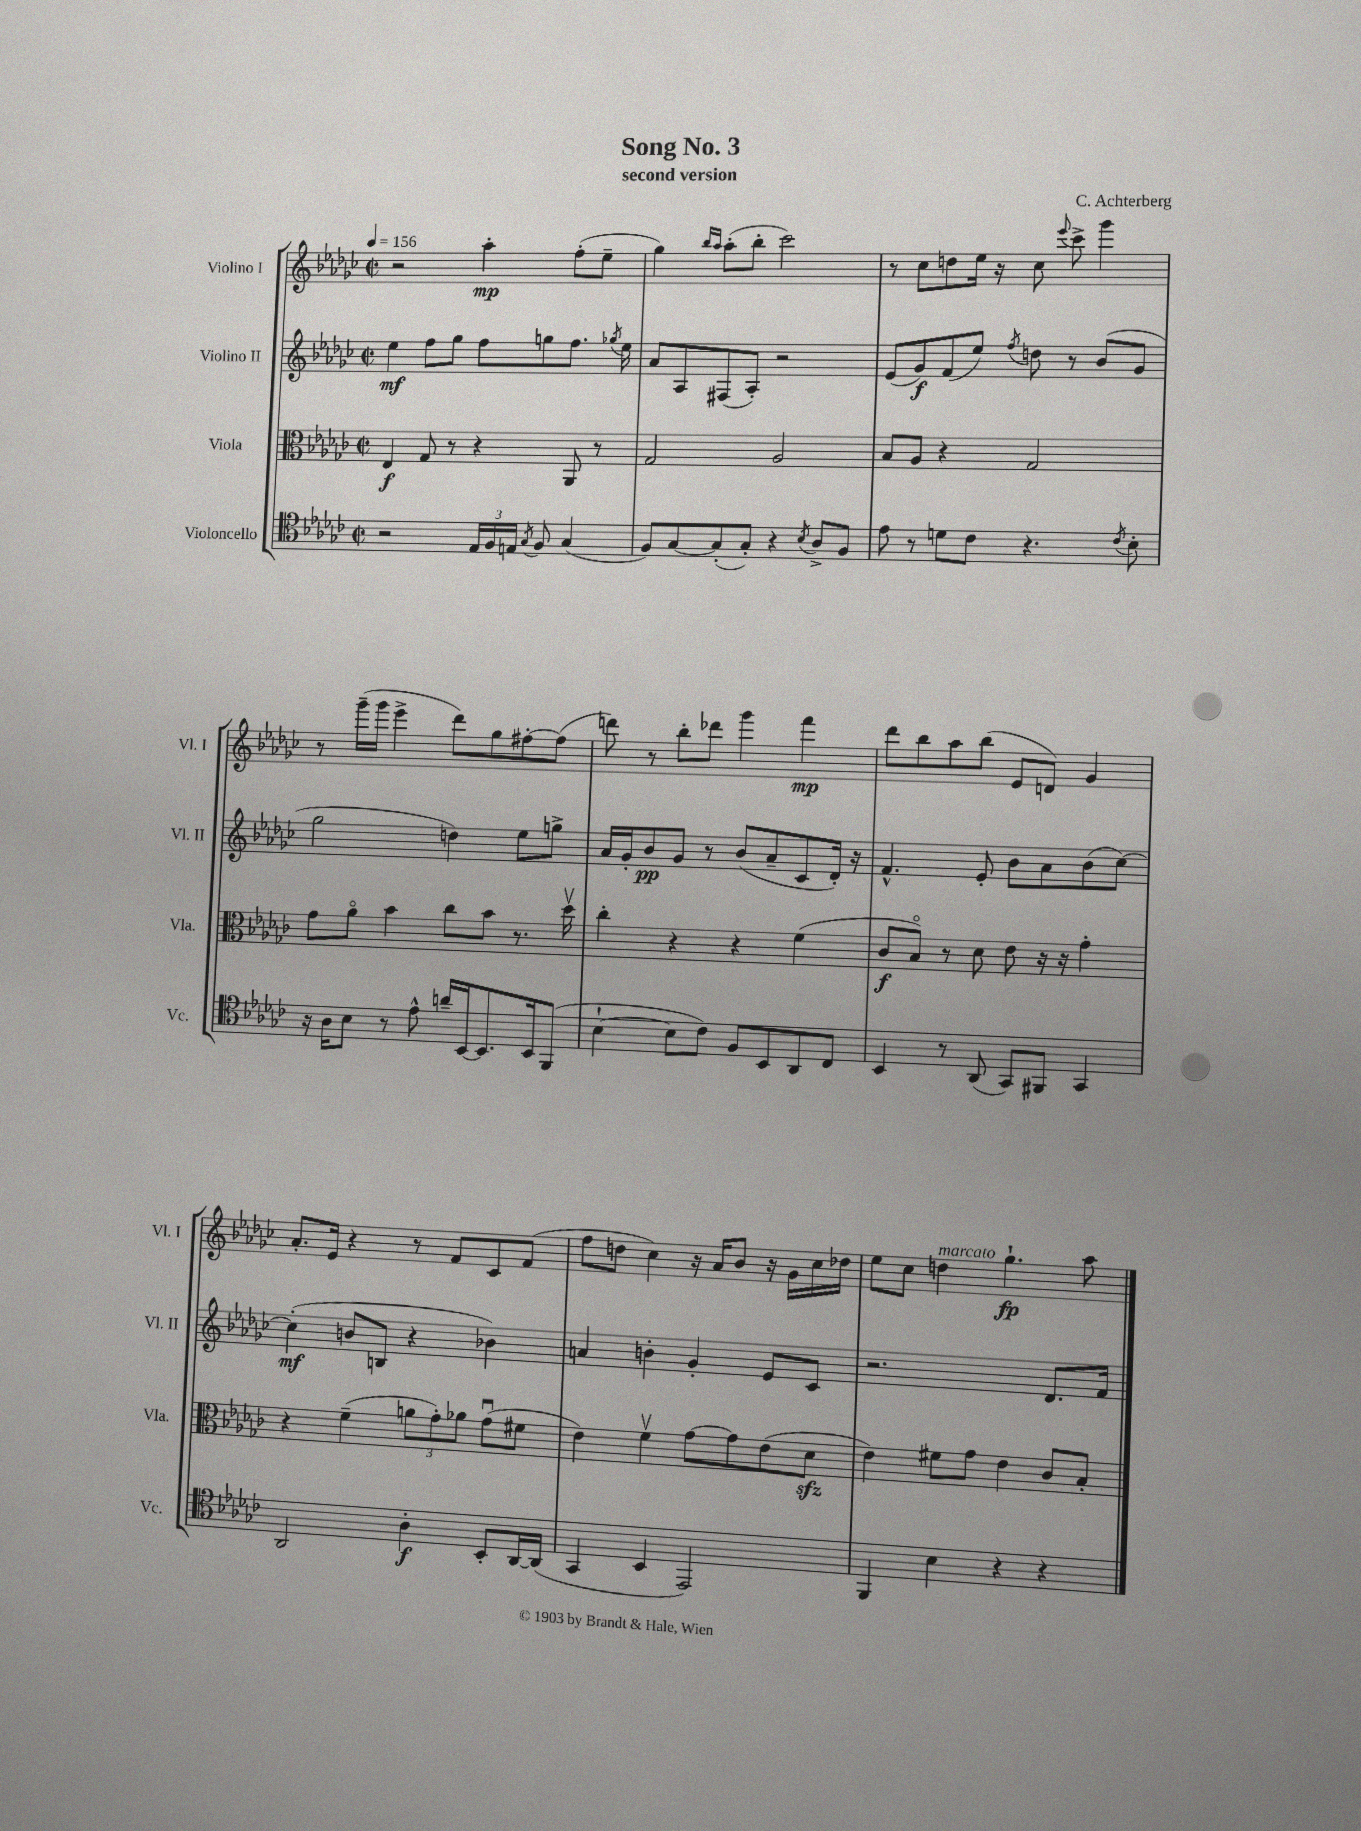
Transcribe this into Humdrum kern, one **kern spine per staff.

**kern	**kern	**kern	**kern
*staff4	*staff3	*staff2	*staff1
*clefC4	*clefC3	*clefG2	*clefG2
*k[b-e-a-d-g-c-]	*k[b-e-a-d-g-c-]	*k[b-e-a-d-g-c-]	*k[b-e-a-d-g-c-]
*M2/2	*M2/2	*M2/2	*M2/2
*met(c|)	*met(c|)	*met(c|)	*met(c|)
*MM156	*MM156	*MM156	*MM156
2r	4E-/	4ee-\	2r
.	8G-/	8ff\L	.
.	8r	8gg-\J	.
24E-/LL	4r	8ff\L	4aa-'\
24F/	.	.	.
24E/JJ	.	.	.
8qG-/	.	.	.
8F/	.	8gg\	.
(4G-/	8AA-/	8.ff\J	(8ff'\L
.	8r	.	8ee-~\J
.	.	8qgg-/	.
.	.	16ee-\	.
=	=	=	=
8F/L)	2G-/	8a-/L	4gg-\)
[8G-/	.	8A-/	.
.	.	.	16qqbb-/LL
.	.	.	16qqaa-/JJ
(8G-'/]	.	(8F#/	(8aa-'\L
8G-'/J)	.	8A-'/J)	8bb-'\J
4r	2A-/	2r	2ccc-\)
8qB-/	.	.	.
8A-^/L	.	.	.
8F/J	.	.	.
=	=	=	=
8e-\	8B-/L	(8e-/L	8r
8r	8A-/J	8g-/)	8cc-\L
8d\L	4r	(8f/	8dd\
8c-\J	.	8ee-/J)	16ee-\Jk
.	.	.	16r
.	.	8qff/	.
4.r	2G-/	8dd\	8cc-\
.	.	.	8qqeee-/
.	.	8r	8ccc-^\
.	.	(8b-/L	4ggg-\
8qc-/	.	.	.
8B-'\	.	8g-/J	.
=	=	=	=
16r	8g-\L	2gg-\	8r
16A-\LK	.	.	.
8B-\J	8a-o\J	.	(16ggg-~\LL
.	.	.	16ggg-\JJ
8r	4b-\	.	4eee-^\
8e-^^\	.	.	.
16a~/LL	8cc-\L	4dd\)	8ddd-\L)
[16BB-/J	.	.	.
8.BB-/]	8b-\J	.	8gg-\
.	8.r	8ee-\L	[8ff#'\
16BB-/k	.	.	.
(8FF/J	.	8gg^\J	(8ff#\]J
.	16dd-v\	.	.
=	=	=	=
[4B-`\	4cc-'\	16a-/LL	8ddd\)
.	.	16g-'/J	.
.	.	8b-/	8r
8B-\]L	4r	8g-/J	8bb-'\L
8c-\J)	.	8r	8ddd-\J
8F/L	4r	(8b-/L	4ggg-\
8BB-/	.	8a-~/	.
8AA-/	(4f\	8c-/	4fff\
8C-/J	.	16d-'/Jk)	.
.	.	16r	.
=	=	=	=
4BB-/	8c-/L	4.f^^/	8ddd-\L
.	8B-o/J)	.	8bb-\
8r	8r	.	8aa-\
(8AA-/	8d-\	8e-'/	(8bb-\J
8GG-/L)	8e-\	8b-\L	8e-/L
8FF#/J	16r	8a-\	8d/J)
.	16r	.	.
4GG-/	4g-'\	(8b-\	4g-/
.	.	[8cc-\J)	.
=	=	=	=
2AA-/	4r	(4cc-'\]	8.a-'/L
.	.	.	16e-/Jk
.	(4f~\	8b/L	4r
.	.	8B/J	.
4A-'\	12a\L	4r	8r
.	12g-'\)	.	.
.	.	.	8f/L
.	12a-\J	.	.
8BB-'/L	(8g-u\L	4b-\)	8c-/
[16AA-/L	8f#\J	.	(8f/J
(16AA-/]JJ	.	.	.
=	=	=	=
4GG-/	4e-\)	4a/	8ff\L
.	.	.	8dd\J
4BB-/	4fv\	4b'\	4cc-\)
2EE-/)	[8g-\L	4g-'/	16r
.	.	.	16a-/LK
.	8g-\]	.	8b-/J
.	(8e-\	8e-/L	16r
.	.	.	16g-\LL
.	8d-\J	8c-/J	16cc-\
.	.	.	16dd-\JJ
=	=	=	=
4FF/	4e-\)	2.r	8ee-\L
.	.	.	8cc-\J
4B-\	8f#\L	.	4dd\
.	8g-\J	.	.
4r	4e-\	.	4.gg-`\
4r	8c-/L	8.d-/L	.
.	8B-'/J	.	8aa-\
.	.	16f/Jk	.
==	==	==	==
*-	*-	*-	*-
